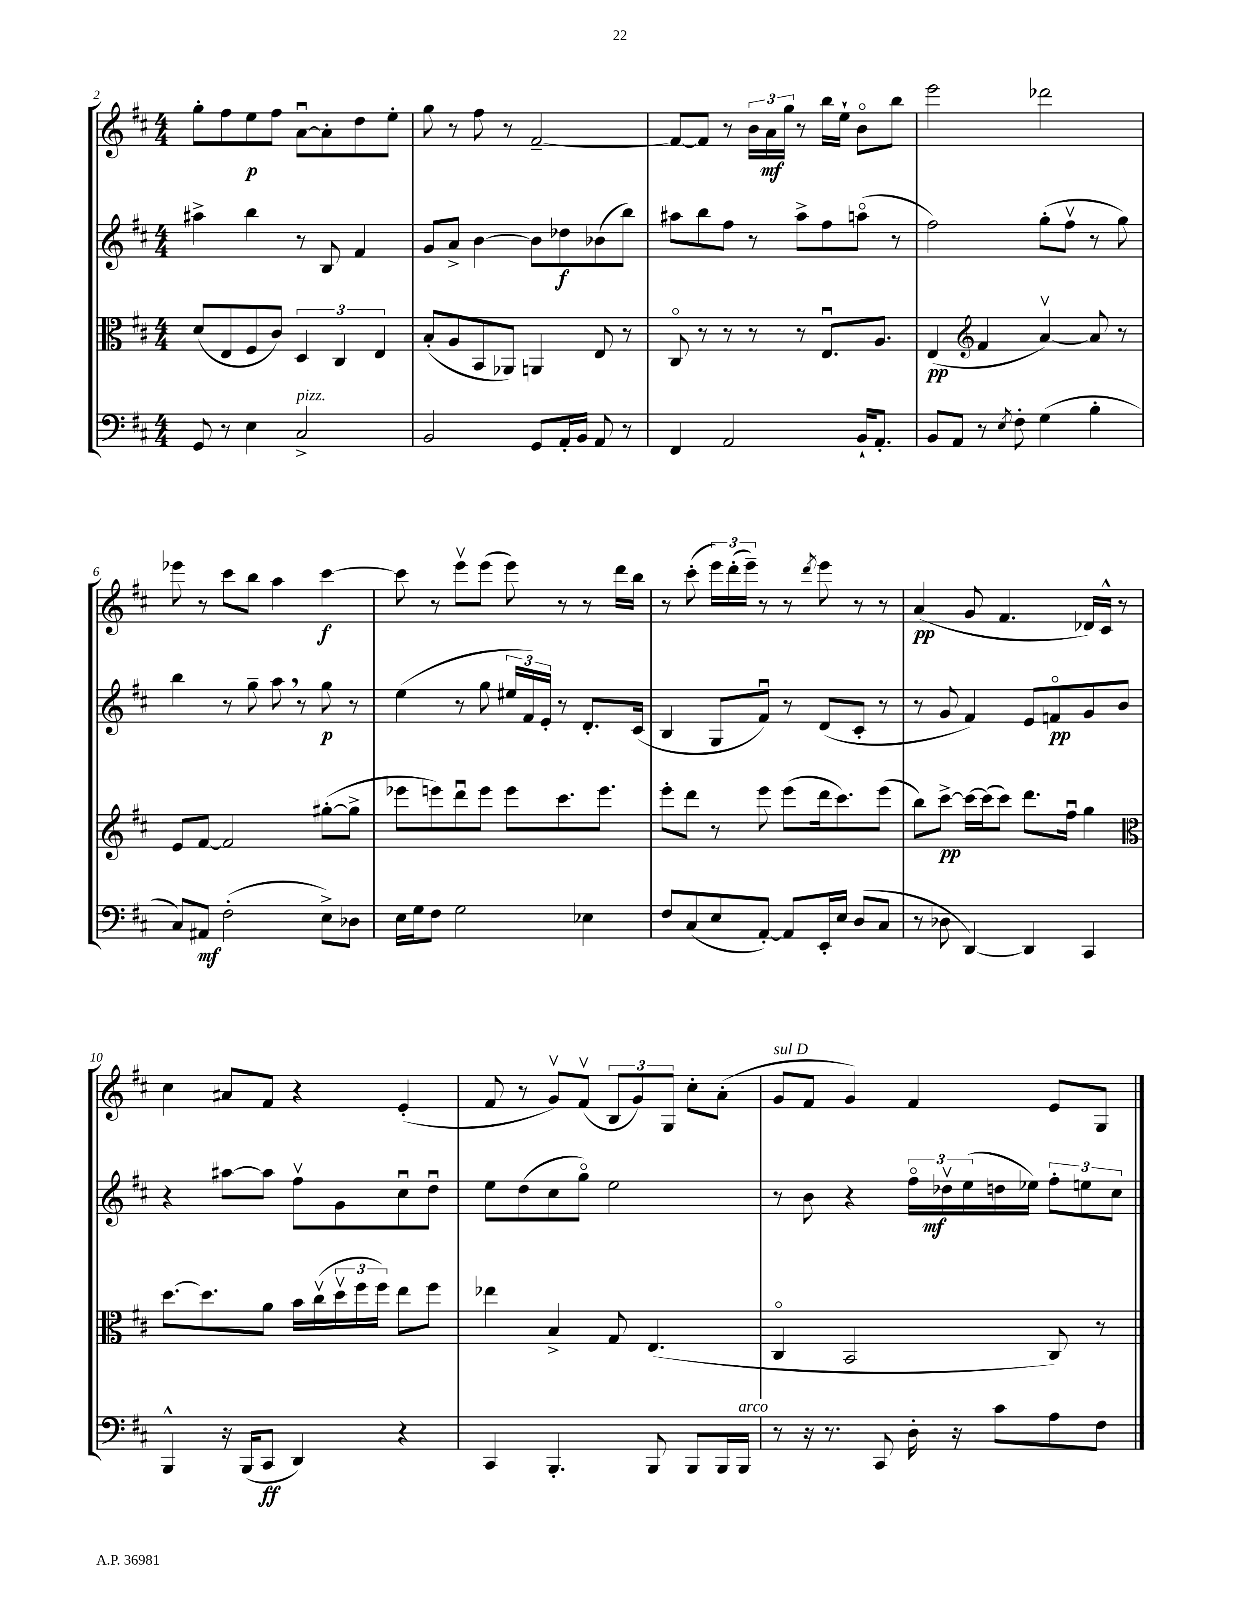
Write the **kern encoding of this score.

**kern	**dynam	**kern	**dynam	**kern	**dynam	**kern	**dynam
*part4	*part4	*part3	*part3	*part2	*part2	*part1	*part1
*staff4	*staff4	*staff3	*staff3	*staff2	*staff2	*staff1	*staff1
*clefF4	*	*clefC3	*	*clefG2	*	*clefG2	*
*k[f#c#]	*	*k[f#c#]	*	*k[f#c#]	*	*k[f#c#]	*
*M4/4	*	*M4/4	*	*M4/4	*	*M4/4	*
=2	=2	=2	=2	=2	=2	=2	=2
8GG/	.	(8d/L	.	4aa#X^\	.	8gg'\L	.
8r	.	8E/	.	.	.	8ff#\	.
4E\	.	8F#/	.	4bb\	.	8ee\	p
.	.	8c#/J)	.	.	.	8ff#\J	.
!LO:TX:a:i:t=pizz.	!	!	!	!	!	!	!
2C#^/	.	6D/	.	8r	.	[8au\L	.
.	.	.	.	8B/	.	8a'\]	.
.	.	6C#/	.	.	.	.	.
.	.	.	.	4f#/	.	8dd\	.
.	.	6E/	.	.	.	.	.
.	.	.	.	.	.	8ee'\J	.
=3	=3	=3	=3	=3	=3	=3	=3
2BB/	.	(8B'/L	.	8g/L	.	8gg\	.
.	.	8A/	.	8a^/J	.	8r	.
.	.	8BB/	.	[4b\	.	8ff#\	.
.	.	8AA-X/J)	.	.	.	8r	.
8GG/L	.	4AAn/	.	8b\L]	.	[2f#~/	.
16AA'/L	.	.	.	8dd-X\	f	.	.
16BB/JJ	.	.	.	.	.	.	.
8AA/	.	8E/	.	(8b-X\	.	.	.
8r	.	8r	.	8bb\J)	.	.	.
=4	=4	=4	=4	=4	=4	=4	=4
4FF#/	.	8C#/	.	8aa#X\L	.	8f#/L_	.
.	.	8r	.	8bb\	.	8f#/J]	.
2AA/	.	8r	.	8ff#\J	.	8r	.
.	.	8r	.	8r	.	24b\LL	.
.	.	.	.	.	.	24a\	mf
.	.	.	.	.	.	24gg\JJ	.
.	.	8r	.	8aa#^\L	.	8r	.
.	.	8.Eu/L	.	8ff#\	.	16bb\LL	.
.	.	.	.	.	.	16ee`\JJ	.
16BB`/KL	.	.	.	(8aan\J	.	8b\L	.
8.AA'/J	.	8.A/J	.	.	.	.	.
.	.	.	.	8r	.	8bb\J	.
=5	=5	=5	=5	=5	=5	=5	=5
8BB/L	.	(4E/	pp	2ff#\)	.	2eee\	.
8AA/J	.	.	.	.	.	.	.
*	*	*clefG2	*	*	*	*	*
8r	.	4f#/	.	.	.	.	.
8qE/	.	.	.	.	.	.	.
8F#'\	.	.	.	.	.	.	.
(4G\	.	[4av/)	.	(8gg'\L	.	2ddd-X\	.
.	.	.	.	8ff#v\J	.	.	.
4B'\	.	8a/]	.	8r	.	.	.
.	.	8r	.	8gg\)	.	.	.
!!LO:LB:g=z
=6	=6	=6	=6	=6	=6	=6	=6
8C#/L)	.	8e/L	.	4bb\	.	8eee-X\	.
8AA#X/J	mf	[8f#/J	.	.	.	8r	.
(2F#'\	.	2f#/]	.	8r	.	8ccc#\L	.
.	.	.	.	8gg~\	.	8bb\J	.
.	.	.	.	8aa,\	.	4aa\	.
.	.	.	.	8r	.	.	.
8E^\L)	.	([8gg#X'\L	.	8gg\	p	[4ccc#\	f
8D-X\J	.	8gg#^\J]	.	8r	.	.	.
=7	=7	=7	=7	=7	=7	=7	=7
16E\LL	.	8eee-X\L	.	(4ee\	.	8ccc#\]	.
16G\J	.	.	.	.	.	.	.
8F#\J	.	8eeen\)	.	.	.	8r	.
2G\	.	8dddu\	.	8r	.	8eeev\L	.
.	.	8eee\J	.	8gg\	.	(8eee\J	.
.	.	8eee\L	.	24ee#X/LL	.	8eee\)	.
.	.	.	.	24f#/)	.	.	.
.	.	.	.	24e'/JJ	.	.	.
.	.	8.ccc#\	.	8r	.	8r	.
4E-X\	.	.	.	8.d'/L	.	8r	.
.	.	8.eee\J	.	.	.	.	.
.	.	.	.	.	.	16ddd\LL	.
.	.	.	.	(16c#/Jk	.	16bb\JJ	.
=8	=8	=8	=8	=8	=8	=8	=8
8F#/L	.	8eee'\L	.	4B/	.	8r	.
(8C#/	.	8ddd\J	.	.	.	(8ccc#'\	.
8E/	.	8r	.	8G/L	.	24eee\LL)	.
.	.	.	.	.	.	(24ddd'\	.
.	.	.	.	.	.	24eee~\JJ)	.
[8AA'/J)	.	8eee\	.	8f#u/J)	.	8r	.
8AA/L]	.	(8eee\L	.	8r	.	8r	.
.	.	.	.	.	.	8qddd/	.
16EE'/L	.	16ddd\k	.	(8d/L	.	8eee\	.
16E/JJ	.	8.ccc#\)	.	.	.	.	.
(8D/L	.	.	.	8c#'/J	.	8r	.
8C#/J	.	(8eee\J	.	8r	.	8r	.
=9	=9	=9	=9	=9	=9	=9	=9
8r	.	8bb\L)	.	8r	.	(4a/	pp
8D-X\	.	[8ccc#^\J	pp	8g/	.	.	.
[4DD/)	.	16ccc#\LL_	.	4f#/)	.	8g/	.
.	.	(16ccc#\J]	.	.	.	.	.
.	.	8ccc#\J)	.	.	.	4.f#/	.
4DD/]	.	8.ddd\L	.	8e/L	.	.	.
.	.	.	.	8fn/	pp	.	.
.	.	16ff#u\Jk	.	.	.	.	.
4CC#/	.	4gg\	.	8g/	.	16d-X/LL)	.
.	.	.	.	.	.	16c#^^/JJ	.
.	.	.	.	8b/J	.	8r	.
!!LO:LB:g=z
=10	=10	=10	=10	=10	=10	=10	=10
*	*	*clefC3	*	*	*	*	*
4BBB^^/	.	[8.dd\L	.	4r	.	4cc#\	.
.	.	8.dd\]	.	.	.	.	.
16r	.	.	.	[8aa#X\L	.	8a#X/L	.
(16BBB/KL	.	.	.	.	.	.	.
8CC#/J	ff	8a\J	.	8aa#\J]	.	8f#/J	.
4DD/)	.	16b\LL	.	8ff#v\L	.	4r	.
.	.	(16cc#v\	.	.	.	.	.
.	.	24ddv\	.	8g\	.	.	.
.	.	24ff#\	.	.	.	.	.
.	.	24ff#\JJ)	.	.	.	.	.
4r	.	8ee\L	.	8cc#u\	.	(4e'/	.
.	.	8ff#\J	.	8ddu\J	.	.	.
=11	=11	=11	=11	=11	=11	=11	=11
4CC#/	.	4ee-X\	.	8ee\L	.	8f#/	.
.	.	.	.	(8dd\	.	8r	.
4.BBB'/	.	4B^/	.	8cc#\	.	8gv/L)	.
.	.	.	.	8gg\J)	.	(8f#v/J	.
.	.	8G/	.	2ee\	.	12B/L	.
.	.	.	.	.	.	12g/)	.
8BBB/	.	(4.E/	.	.	.	.	.
.	.	.	.	.	.	12G/J	.
8BBB/L	.	.	.	.	.	8cc#'\L	.
16BBB/L	.	.	.	.	.	(8a'\J	.
!LO:TX:a:i:t=arco	!	!	!	!	!	!	!
16BBB/JJ	.	.	.	.	.	.	.
=12	=12	=12	=12	=12	=12	=12	=12
!	!	!	!	!	!	!LO:TX:a:i:t=sul D	!
8r	.	4C#/	.	8r	.	8g/L	.
16r	.	.	.	8b\	.	8f#/J	.
8.r	.	.	.	.	.	.	.
.	.	2BB/	.	4r	.	4g/)	.
8CC#/	.	.	.	.	.	.	.
16D'\	.	.	.	24ff#\LL	.	4f#/	.
.	.	.	.	24dd-Xv\	mf	.	.
16r	.	.	.	.	.	.	.
.	.	.	.	(24ee\	.	.	.
8c#\L	.	.	.	16ddn\	.	.	.
.	.	.	.	16ee-X\JJ)	.	.	.
8A\	.	8C#/)	.	12ff#'\L	.	8e/L	.
.	.	.	.	12een\	.	.	.
8F#\J	.	8r	.	.	.	8G/J	.
.	.	.	.	12cc#\J	.	.	.
==	==	==	==	==	==	==	==
*-	*-	*-	*-	*-	*-	*-	*-
